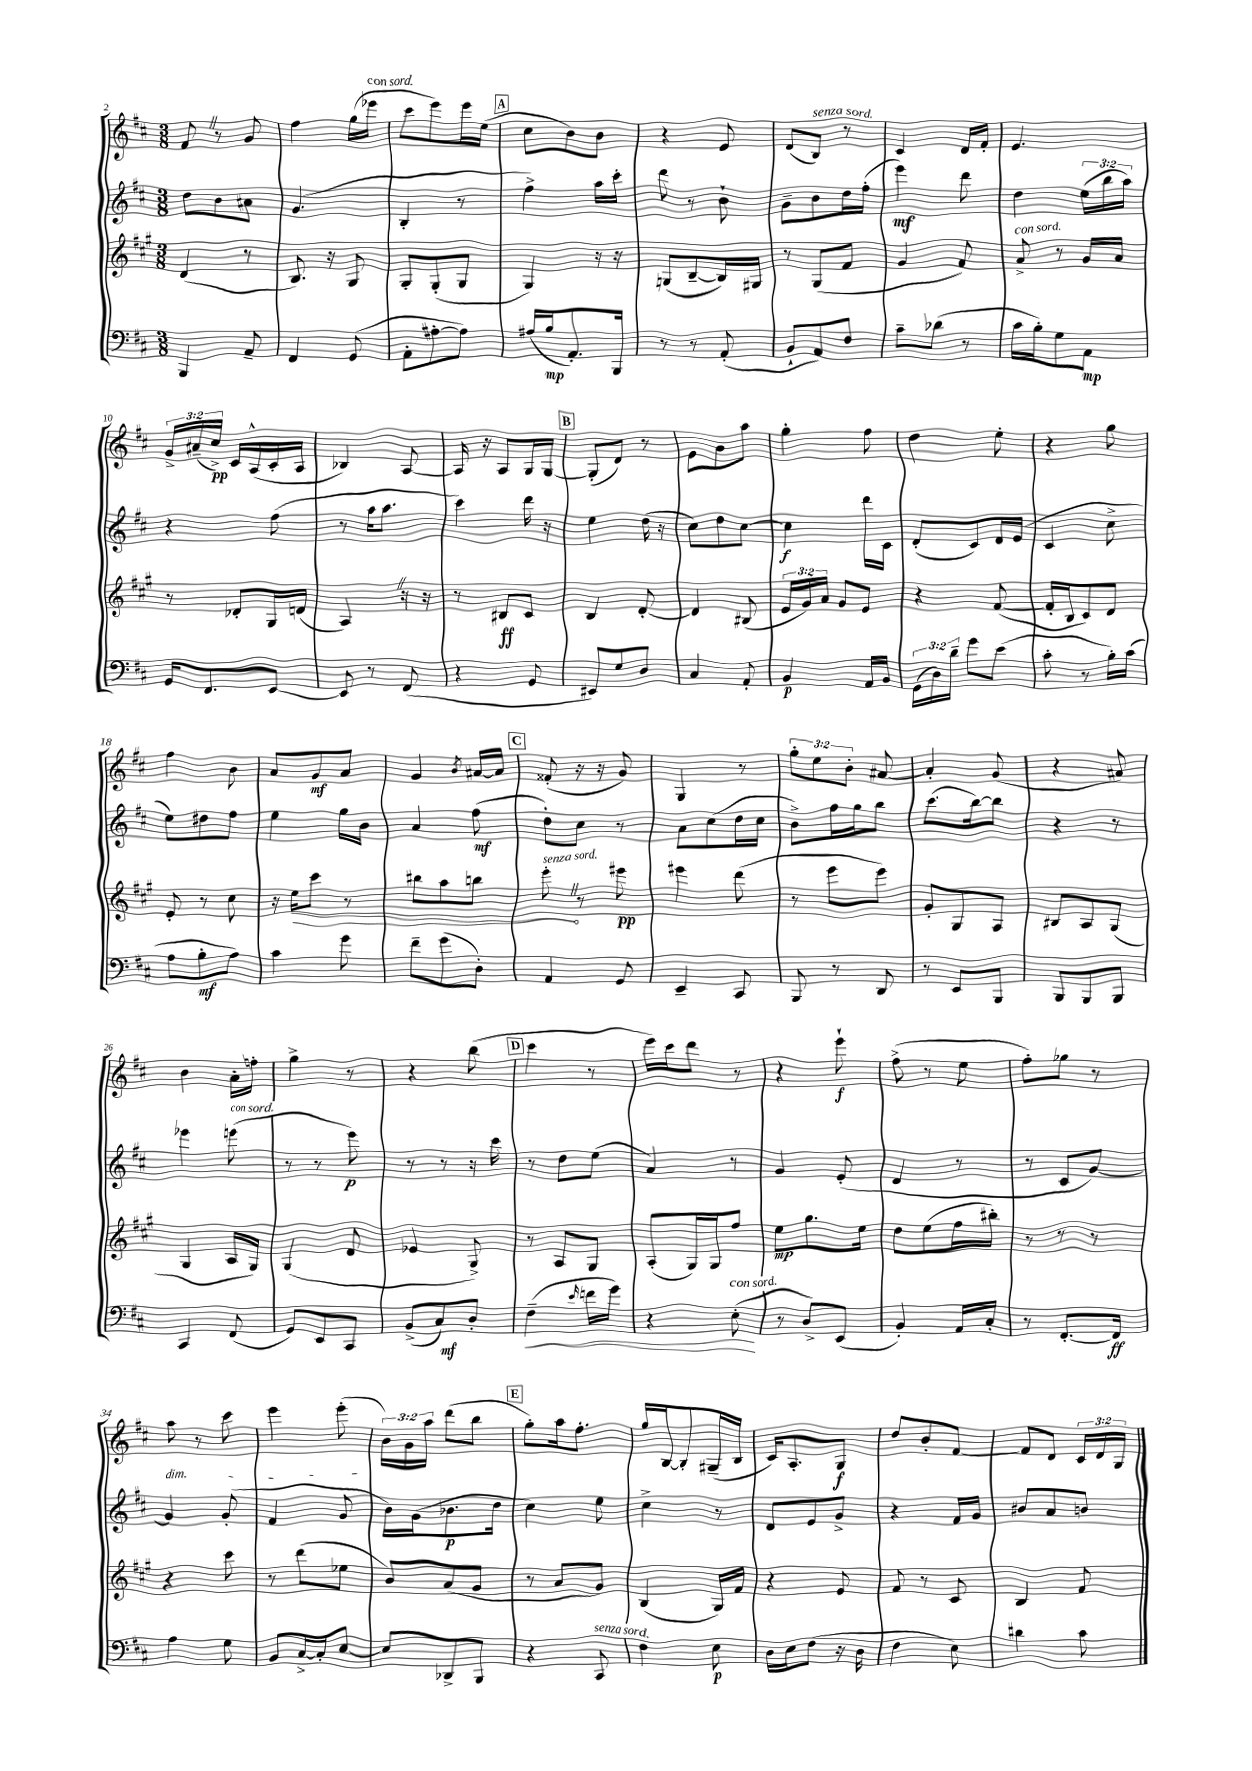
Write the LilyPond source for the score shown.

<<
\new StaffGroup <<
\new Staff = "s0" {
    \clef treble \key d \major \numericTimeSignature \time 3/8 \override Staff.TupletNumber.text = #tuplet-number::calc-fraction-text
    \autoBeamOff fis'8 \once \override BreathingSign.text = \markup { \musicglyph "scripts.caesura.straight" } \breathe r8 g'8 |
    fis''4 g''16[( ees'''16]^\markup { \italic "con sord." } |
    cis'''8[ e'''8) e'''16 e''16]( |
    \mark \markup { \box "A" } cis''8[ b'8) b'8] |
    r4 e'8 |
    d'8[( b8]^\markup { \italic "senza sord." }) r8 |
    cis'4 d'16[ fis'16]-. |
    e'4. |
    \tuplet 3/2 { g'16[-> ais'16--( cis''16]->\pp) } cis'16[ a16-^( cis'16-. a16] |
    bes4) a8~ |
    a16 r16 a8[ g16 g16]~ |
    \mark \markup { \box "B" } g8[-.( d'8]) r8 |
    e'8[ b'8 a''8] |
    g''4-. fis''8 |
    d''4 e''8-. |
    r4 g''8 |
    fis''4 b'8 |
    a'8[ g'8\mf a'8] |
    g'4 \acciaccatura { b'8 } ais'16[~ ais'16] |
    \mark \markup { \box "C" } fisis'8-.( r16 r16 g'8) |
    g4 r8 |
    \tuplet 3/2 { g''8[-. e''8 b'8]-. } ais'8~ |
    ais'4-. g'8( |
    r4 ais'8) |
    b'4 a'16[-. f''16]-. |
    g''4-> r8 |
    r4 b''8( |
    \mark \markup { \box "D" } cis'''4 r8 |
    e'''16[) cis'''16 d'''8] r8 |
    r4 e'''8-!\f |
    fis''8->( r8 e''8 |
    fis''8[-.) ges''8] r8 |
    a''8\dim r8 cis'''8 |
    e'''4 e'''8-.( |
    \tuplet 3/2 { b'16[\!) g'16 a''16] } d'''8[( b''8] |
    \mark \markup { \box "E" } g''8[-.) a''16 fis''8.]-. |
    g''16[ b16~ b8-. gis16--( b16] |
    cis'16[) a8.-. g8]\f |
    d''8[ b'8-. fis'8]~ |
    fis'8[ d'8] \tuplet 3/2 { cis'16[ d'16 g16] } \bar "|." |
}
\new Staff = "s1" {
    \clef treble \key d \major \numericTimeSignature \time 3/8 \override Staff.TupletNumber.text = #tuplet-number::calc-fraction-text
    \autoBeamOff d''8[ b'8 ais'8] |
    g'4.( |
    b4-. r8 |
    \mark \markup { \box "A" } fis''4->) a''16[ cis'''16]-. |
    d'''8 r8 b'8-! |
    g'8[-- b'8 d''16 fis''16]-.( |
    e'''4\mf) d'''8 |
    d''4 \tuplet 3/2 { e''16[( b''16 a''16]) } |
    r4 fis''8( |
    r8 a''16[ a''8.] |
    cis'''4) d'''16 r16 |
    \mark \markup { \box "B" } e''4 d''16( r16 |
    cis''8[) d''8 cis''8]~ |
    cis''4\f d'''16[ cis'16] |
    d'8[-.( cis'8) d'16 e'16]( |
    cis'4 cis''8-> |
    e''8[) dis''8 fis''8] |
    e''4 g''16[ b'16] |
    a'4 fis''8\mf( |
    \mark \markup { \box "C" } d''8[-.) cis''8] r8 |
    a'8[ cis''8( d''16 cis''16] |
    b'8[->) fis''16 g''16 b''8] |
    cis'''8.[( b''16~) b''8] |
    r4 r8 |
    ees'''4 e'''8^\markup { \italic "con sord." }( |
    r8 r8 e'''8\p) |
    r8 r8 r16 cis'''16 |
    \mark \markup { \box "D" } r8 d''8[ e''8]( |
    a'4) r8 |
    g'4 e'8-.( |
    d'4 r8 |
    r8 cis'8[ g'8]~) |
    g'4 g'8-.( |
    fis'4 g'8 |
    b'16[) g'16( bes'8.\p d''16] |
    \mark \markup { \box "E" } cis''4) e''8 |
    cis''4-> r8 |
    d'8[ e'8 g'8]-> |
    r4 fis'16[ g'16] |
    bis'8[ a'8 b'8] \bar "|." |
}
\new Staff = "s2" {
    \clef treble \key a \major \numericTimeSignature \time 3/8 \override Staff.TupletNumber.text = #tuplet-number::calc-fraction-text
    \autoBeamOff d'4( r8 |
    b8.) r16 gis8 |
    gis8[-. gis8-.( gis8] |
    \mark \markup { \box "A" } gis4) r16 r16 |
    g8[( b8~-- b16) gis16] |
    r8 gis8[( fis'8] |
    gis'4 fis'8) |
    a'8->^\markup { \italic "con sord." } r8 gis'16[ a'16] |
    r8 des'8[-. gis16 d'16]( |
    a4) \once \override BreathingSign.text = \markup { \musicglyph "scripts.caesura.straight" } \breathe r16 r16 |
    r8 bis8[\ff cis'8] |
    \mark \markup { \box "B" } b4 d'8~-. |
    d'4 bis8( |
    \tuplet 3/2 { e'16[ gis'16) a'16] } gis'8[ e'8] |
    r4 fis'8~( |
    fis'16[-. b16 cis'8) d'8] |
    e'8-. r8 cis''8 |
    r16 \once \override Hairpin.circled-tip = ##t e''16[\> cis'''8] r8 |
    bis''8[ a''8 b''8] |
    \mark \markup { \box "C" } e'''8-.\!^\markup { \italic "senza sord." } \once \override BreathingSign.text = \markup { \musicglyph "scripts.caesura.straight" } \breathe r8 eis'''8\pp |
    eis'''4 d'''8( |
    r8 e'''8[ e'''8]) |
    gis'8[-. gis8 a8] |
    bis8[ a8 gis8]( |
    gis4 a16[ gis16]) |
    gis4( d'8 |
    ees'4 gis8->) |
    \mark \markup { \box "D" } r8 a8[ gis8] |
    a8[-.( gis16) gis16 fis''8] |
    e''8[\mp gis''8. e''16] |
    d''8[ e''8( fis''16 bis''16]-.) |
    r8 r8 r8 |
    r4 cis'''8 |
    r8 d'''8[( ees''8] |
    b'8[) a'8( gis'8] |
    \mark \markup { \box "E" } r8 a'8[ gis'8]) |
    b4( gis16[) fis'16] |
    r4 e'8 |
    fis'8 r8 cis'8 |
    b4 fis'8 \bar "|." |
}
\new Staff = "s3" {
    \clef bass \key d \major \numericTimeSignature \time 3/8 \override Staff.TupletNumber.text = #tuplet-number::calc-fraction-text
    \autoBeamOff b,,4 a,8-- |
    fis,4 g,8( |
    a,8[-. ais8~-. ais8]) |
    \mark \markup { \box "A" } ais16[( b16\mp a,8.-.) b,,16] |
    r8 r8 a,8-.( |
    b,8[-! a,8) fis8] |
    cis'8[-- des'8]( r8 |
    cis'16[ b16-.) g8 a,8]\mp |
    g,16[ fis,8. e,8]~ |
    e,8 r8 fis,8( |
    r4 g,8 |
    \mark \markup { \box "B" } eis,8[) g8 d8] |
    cis4 a,8-. |
    b,4\p a,16[ b,16] |
    \tuplet 3/2 { g,16[( d16) d'16]-- } g'8[ e'8]( |
    cis'8-. r8 b16[-.) cis'16]( |
    a8[ b8-.\mf a8]) |
    cis'4 g'8 |
    fis'8[-- g'8( d8]-.) |
    \mark \markup { \box "C" } a,4 g,8 |
    e,4-- cis,8 |
    b,,8 r8 d,8 |
    r8 e,8[ b,,8] |
    b,,8[ b,,8 b,,8] |
    cis,4 fis,8( |
    g,8[) e,8 cis,8] |
    b,8[->( cis8\mf) d8]-. |
    \mark \markup { \box "D" } fis4--\<( \grace { e'16 } f'16[ g'16]) |
    r4 e8-.\!^\markup { \italic "con sord." }( |
    r8 d8[->) e,8]( |
    b,4-.) a,16[ cis16]-. |
    r8 fis,8.[~-. fis,16]\ff |
    a4 g8 |
    b,8[ cis16~-> cis16-. e8]~ |
    e8[ des,8-> b,,8] |
    \mark \markup { \box "E" } r4 cis,8^\markup { \italic "senza sord." } |
    fis4 e8\p |
    d16[ e16 fis8]( r16 d16 |
    fis4 e8) |
    dis'4 cis'8 \bar "|." |
}
>>
>>
\layout { \context { \Score currentBarNumber = #2 } }
